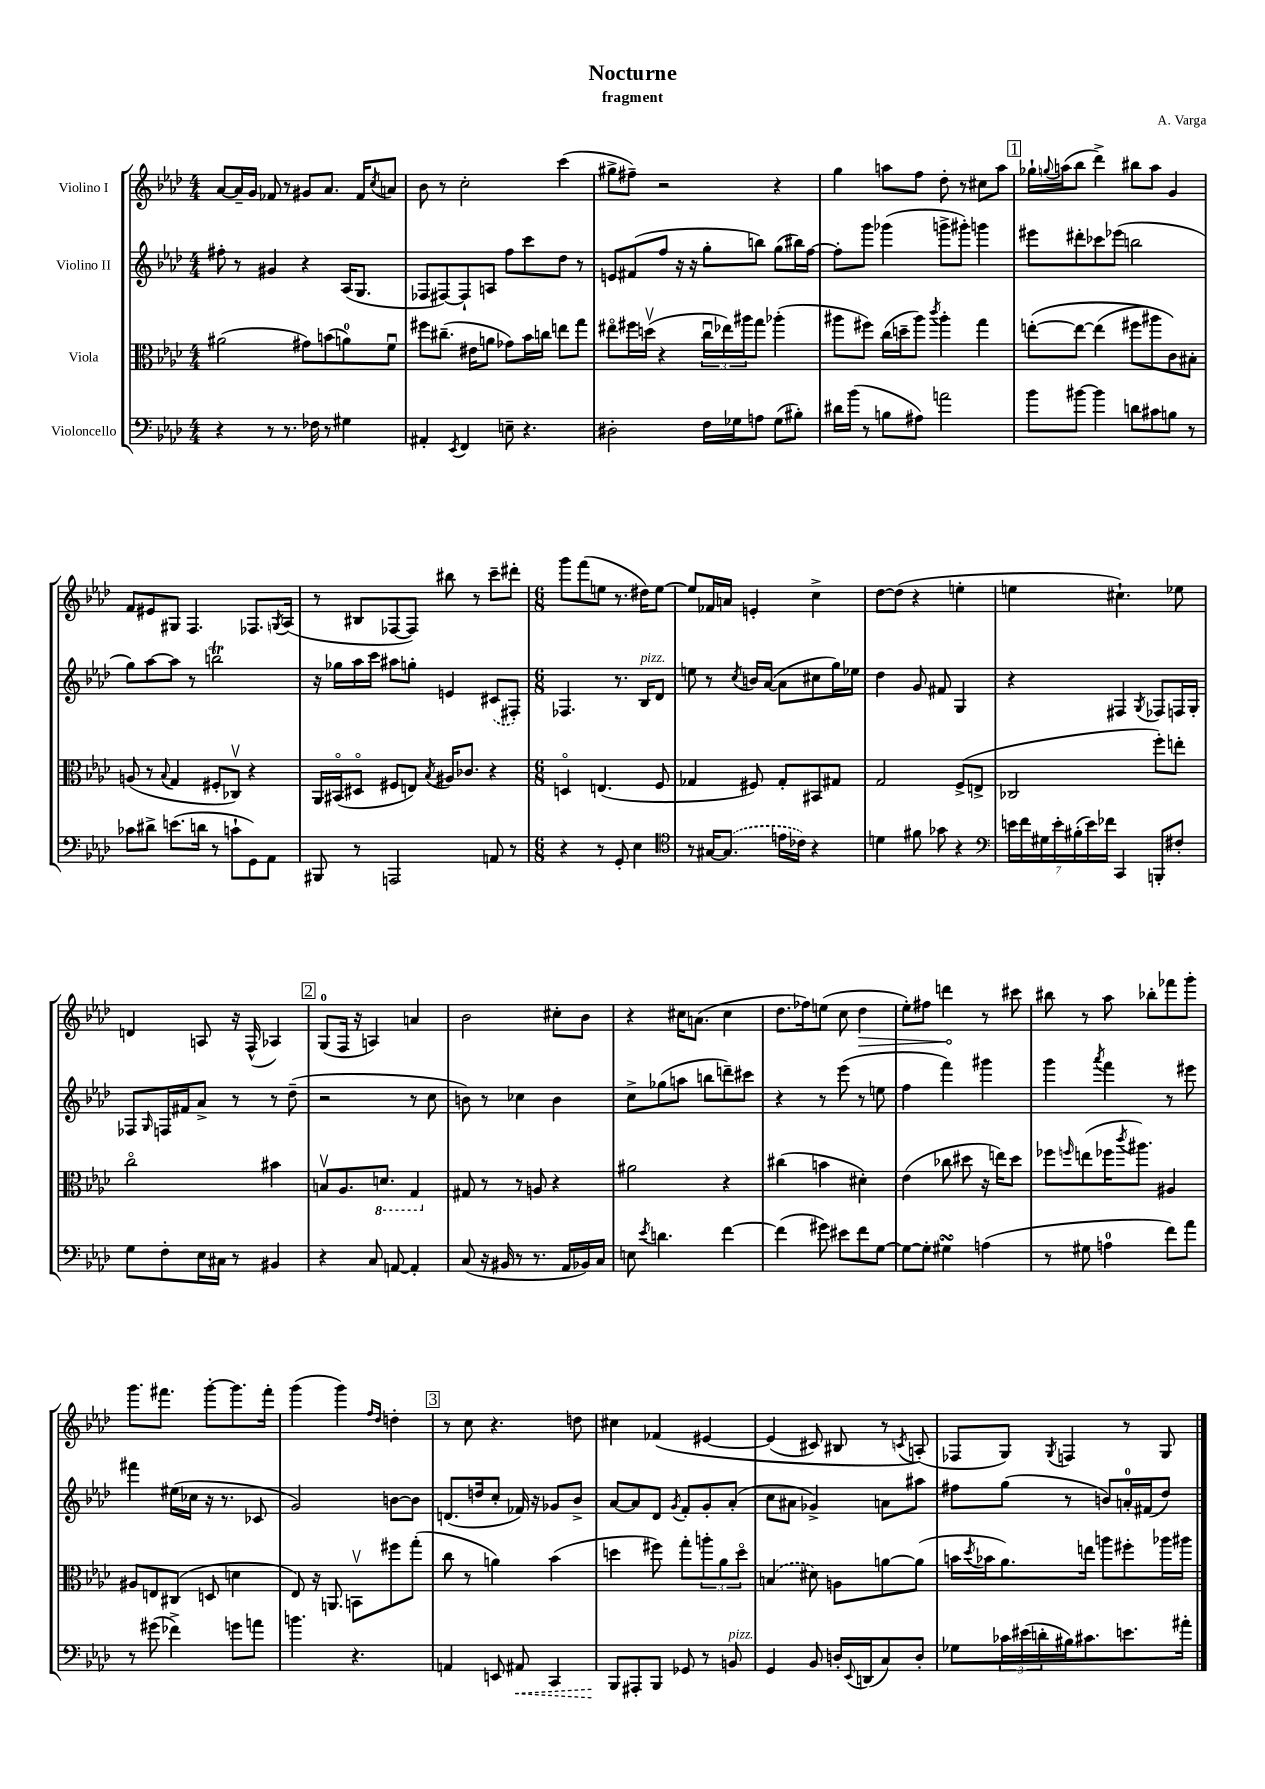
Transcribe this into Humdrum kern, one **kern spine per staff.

**kern	**dynam	**kern	**kern	**kern	**dynam
*part4	*part4	*part3	*part2	*part1	*part1
*staff4	*staff4	*staff3	*staff2	*staff1	*staff1
*I"Violoncello	*	*I"Viola	*I"Violino II	*I"Violino I	*
*clefF4	*	*clefC3	*clefG2	*clefG2	*
*k[b-e-a-d-]	*	*k[b-e-a-d-]	*k[b-e-a-d-]	*k[b-e-a-d-]	*
*M4/4	*	*M4/4	*M4/4	*M4/4	*
=1	=1	=1	=1	=1	=1
4r	.	(2a#X\	8ff#X'\	[8a-/L	.
.	.	.	8r	16a-~/L]	.
.	.	.	.	16g/JJ	.
8r	.	.	4g#X/	8f-X/	.
8.r	.	.	.	8r	.
.	.	8g#X\L)	4r	8g#X/L	.
16F-X\	.	.	.	.	.
8r	.	(8bn\	.	8.a-/J	.
4G#X\	.	8an\)	(16A-/KL	.	.
.	.	.	8.G/J	16f-/KL	.
.	.	.	.	8qcc/	.
.	.	8fu\J	.	8an/J	.
=2	=2	=2	=2	=2	=2
4AA#X'/	.	8ff#X\L	8F-X/L	8b-\	.
.	.	(8.cc#X~\J	[8F#X/)	8r	.
8qEE-/	.	.	.	.	.
4FF/	.	.	8F#`/]	2cc'\	.
.	.	16e#X\KL	.	.	.
.	.	8an\J	8An/J	.	.
8En~\	.	8g-X\L)	8ff\L	.	.
4.r	.	16b-\L	8ccc\	.	.
.	.	16ccn\JJ	.	.	.
.	.	8een\L	8dd-\J	(4ccc\	.
.	.	8gg\J	8r	.	.
=3	=3	=3	=3	=3	=3
2D#X'\	.	8ee#X\L	8en/L	8gg#X^\L	.
.	.	16ff#X\L	(8f#X/	8ff#X~\J)	.
.	.	(16ddnv\JJ	.	.	.
.	.	4r	8ff/J	2r	.
.	.	.	16r	.	.
.	.	.	16r	.	.
16F\LL	.	24ccu\LL	8gg'\L	.	.
.	.	24ee-X\)	.	.	.
16G-X\J	.	.	.	.	.
.	.	24aa#X\J	.	.	.
8An\J	.	8gg\J	8bbn\J)	.	.
(8G-\L	.	(4aa-X'\	(8gg\L	4r	.
8B#X'\J)	.	.	16bb#X\L)	.	.
.	.	.	[16ff\JJ	.	.
=4	=4	=4	=4	=4	=4
16d#X\LL	.	8aa#X\L	8ff'\L]	4gg\	.
(16b-\JJ	.	.	.	.	.
8r	.	8ff#X\J)	8ggg\J	.	.
8Bn\L	.	(16cc\LL	(4ggg-X\	8aan\L	.
.	.	16ddn~\J	.	.	.
8A#X\J)	.	8aa#\J)	.	8ff\J	.
.	.	8qccc/	.	.	.
2an\	.	4aa#'\	8gggn^\L	8dd-'\	.
.	.	.	8ggg#X'\J)	8r	.
.	.	4gg\	4gggn\	8cc#X\L	.
.	.	.	.	8aa\J	.
!!LO:REH:place=s1:t=1
=5	=5	=5	=5	=5	=5
8b-\L	.	([8een'\L	8eee#X\L	16gg-X`\LL	.
.	.	.	.	8qqggn/	.
.	.	.	.	(16aan\J	.
[8b#X\J	.	8ee\J_	8ddd#X'\	8bb-\J	.
4b#\]	.	(4ee\]	8ccc-X\	4ddd-^\)	.
.	.	.	(8eee-X\J	.	.
8dn\L	.	8ff#X\L	2bbn\	8bb#X\L	.
8c#X\	.	8aa#X\)	.	8aa\J	.
8Bn\J	.	8c\)	.	4g/	.
8r	.	8B#X'\J	.	.	.
!!LO:LB:g=z
=6	=6	=6	=6	=6	=6
8c-X\L	.	(8An/	8gg\L)	8f/L	.
8d#X^\J	.	8r	[8aa-\	8e#X/	.
.	.	8qqB-/	.	.	.
(8.en\L	.	4G/	8aa-\J]	8G#X/J	.
.	.	.	8r	4.F/	.
16dn\Jk	.	.	.	.	.
8r	.	8F#X'/L	2bbnt\	.	.
8cn`\L	.	8C-Xv/J)	.	.	.
8GG\)	.	4r	.	8.F-X/L	.
8AA-\J	.	.	.	.	.
.	.	.	.	8qGn/	.
.	.	.	.	(16A-/Jk	.
=7	=7	=7	=7	=7	=7
8BBB#X/	.	16AA-/LL	16r	8r	.
.	.	(16BB#X/J	16gg-X\LL	.	.
8r	.	8D#X/J	16aa-\	8B#X/L	.
.	.	.	16ccc\JJ	.	.
2AAAn/	.	8F#X/L	8aa#X\L	[8F-X/	.
.	.	8En/J)	8ggn'\J	8F-/J])	.
.	.	8qB-/	.	.	.
.	.	16A#X/KL	4en/	8bb#X\	.
.	.	8.c-X/J	.	.	.
.	.	.	.	8r	.
8AAn/	.	4r	(8c#X/L	8ccc~\L	.
8r	.	.	8F#X'/J)	8ddd#X'\J	.
=8	=8	=8	=8	=8	=8
*M6/8	*	*M6/8	*M6/8	*M6/8	*
4r	.	4Dn/	4.F-X/	8ggg\L	.
.	.	.	.	(8fff\	.
8r	.	(4.En/	.	8een\J	.
8GG'/	.	.	8.r	8.r	.
4E-\	.	.	.	.	.
!	!	!	!LO:TX:a:i:t=pizz.	!	!
.	.	.	16B-/KL	16dd#X\KL)	.
.	.	8F/	8d-/J	[8ee\J	.
=9	=9	=9	=9	=9	=9
*clefC4	*	*	*	*	*
8r	.	4G-X/	8een\	8ee/L]	.
[16G#X/KL	.	.	8r	16f-X/L	.
(8.G#/J]	.	.	.	16an/JJ	.
.	.	.	8qcc/	.	.
.	.	8F#X/)	16bn/LL	4en'/	.
.	.	.	([16a-/JJ	.	.
16en\LL	.	8G-'/L	8a-\L]	.	.
16c-X\JJ)	.	.	.	.	.
4r	.	8BB#X/	8cc#X\	4cc^\	.
.	.	8G#X/J	16gg\L)	.	.
.	.	.	16ee-X\JJ	.	.
=10	=10	=10	=10	=10	=10
4dn\	.	2G/	4dd-\	[8dd-\L	.
.	.	.	.	(8dd-\J]	.
8f#X\	.	.	8g/	4r	.
8g-X\	.	.	8f#X/	.	.
4r	.	(8F^/L	4G/	4een'\	.
.	.	8En^/J	.	.	.
=11	=11	=11	=11	=11	=11
*clefF4	*	*	*	*	*
28en\LL	.	2C-X/	4r	4een\	.
28f\	.	.	.	.	.
28G#X\	.	.	.	.	.
28e'\	.	.	.	.	.
(28B#X'\	.	.	.	.	.
28e\)	.	.	.	.	.
28f-X\JJ	.	.	.	.	.
4CC/	.	.	4F#X/	4.cc#X`\)	.
.	.	.	8qG/	.	.
8BBBn'/L	.	8ff'\L)	8F-X/L	.	.
8F#X'/J	.	8een'\J	16Fn/L	8ee-X\	.
.	.	.	16G'/JJ	.	.
!!LO:LB:g=z
=12	=12	=12	=12	=12	=12
8G\L	.	2cc\	8F-X/L	4dn/	.
.	.	.	16qqG/	.	.
8F'\	.	.	16Fn/L	.	.
.	.	.	16f#X/J	.	.
16E-\L	.	.	8a-^/J	8An/	.
16C#X\JJ	.	.	.	.	.
8r	.	.	8r	16r	.
.	.	.	.	(16F^^/	.
4BB#X/	.	4b#X\	8r	4A-X/)	.
.	.	.	(8dd-~\	.	.
!!LO:REH:place=s1:t=2
=13	=13	=13	=13	=13	=13
4r	.	8Bnv/L	2r	(8G/L	.
.	.	8.A-/	.	16F/Jk	.
.	.	.	.	16r	.
8C/	.	.	.	4An/)	.
*	*	*8ba	*	*	*
.	.	8.Dn/J	.	.	.
[8AAn/	.	.	.	.	.
4AA'/]	.	4GG/	8r	4an/	.
.	.	.	8cc\	.	.
=14	=14	=14	=14	=14	=14
*	*	*X8ba	*	*	*
(8C/	.	8G#X/	8bn\)	2b-\	.
16r	.	8r	8r	.	.
16BB#X/	.	.	.	.	.
8r	.	8r	4cc-X\	.	.
8.r	.	8An/	.	.	.
.	.	4r	4b\	8cc#X'\L	.
16AA-/LL	.	.	.	.	.
16BB-X/)	.	.	.	8b-\J	.
16C/JJ	.	.	.	.	.
=15	=15	=15	=15	=15	=15
8En\	.	2a#X\	8cc^\L	4r	.
8qe-/	.	.	.	.	.
4.dn\	.	.	(8gg-X\	.	.
.	.	.	8aan\J	16cc#X\KL	.
.	.	.	.	(8.an\J	.
.	.	.	8bbn\L	.	.
[4f\	.	4r	8dddn~\)	4cc#\	.
.	.	.	8ccc#X\J	.	.
=16	=16	=16	=16	=16	=16
(4f\]	.	(4cc#X\	4r	8.dd-\L	.
.	.	.	.	16ff-X\k)	.
8g#X\)	.	4bn\	8r	(8een\J	.
8e#X\L	.	.	(8eee-\	8cc\	.
!	!	!	!	!	!LO:HP:b
8f\	.	4d#X'\)	8r	4dd-\	>
[8G\J	.	.	8een\	.	.
=17	=17	=17	=17	=17	=17
8G\L_	.	(4e-\	4ff\	8ee-'\L)	.
8G'\J]	.	.	.	8ff#X\J	.
4G#XsSsS\	.	8cc-X\	4fff\)	4dddn\	.
.	.	8dd#X\	.	.	.
(4An\	.	16r	4ggg#X\	8r	]
.	.	16een\KL)	.	.	.
.	.	8dd#\J	.	8ccc#X\	.
=18	=18	=18	=18	=18	=18
8r	.	8ff-X\L	4ggg\	8bb#X\	.
.	.	16qqffn/	.	.	.
8G#X\	.	(8een\	.	8r	.
.	.	.	8qaaa-/	.	.
4An\	.	16ff-X\K	4fff\	8aa-\	.
.	.	8qccc/	.	.	.
.	.	8.aa#X\J)	.	.	.
.	.	.	.	8bb-X'\L	.
8f\L)	.	4A#X/	8r	8fff-X\	.
8a-\J	.	.	8eee#X\	8ggg'\J	.
!!LO:LB:g=z
=19	=19	=19	=19	=19	=19
8r	.	8A#X/L	4fff#X\	8.ggg\L	.
(8g#X\	.	8En/	.	.	.
.	.	.	.	8.fff#X\J	.
4f-X^\)	.	(8C#X/J	(16ee#X\LL	.	.
.	.	.	16cc-X\JJ	.	.
.	.	8Dn/	16r	[8ggg'\L	.
.	.	.	8.r	.	.
8gn\L	.	4dn\	.	8.ggg\]	.
8an\J	.	.	8c-X/	.	.
.	.	.	.	16fff#'\Jk	.
=20	=20	=20	=20	=20	=20
4.bn\	.	8E-/)	2g/)	(4ggg\	.
.	.	16r	.	.	.
.	.	8.AAn/	.	.	.
.	.	.	.	4ggg\)	.
4.r	.	8BBnv\L	.	.	.
.	.	.	.	16qqff/LL	.
.	.	.	.	16qqdd-/JJ	.
.	.	8ff#X\	[8bn\L	4ddn'\	.
.	.	(8gg'\J	8b\J]	.	.
!!LO:REH:place=s1:t=3
=21	=21	=21	=21	=21	=21
4AAn/	.	8cc\	(8.dn/L	8r	.
.	.	8r	.	8cc\	.
.	.	.	16ddn/k	.	.
8EEn/	.	4an\)	8cc'/J	4.r	.
!	!LO:HP:b	!	!	!	!
8AA#X/	<	.	16f-X/)	.	.
.	.	.	16r	.	.
4CC/	.	(4b-\	8g-X/L	.	.
.	.	.	8b-^/J	8ddn\	.
=22	=22	=22	=22	=22	=22
8BBB-/L	.	4ddn\	[8a-/L	4cc#X\	.
8AAA#X'/	[	.	8a-/]	.	.
8BBB-/J	.	8ff#X\)	8d-/J	(4f-X/	.
.	.	.	8qg/	.	.
8GG-X/	.	8gg'\L	8f'/L	.	.
8r	.	12aan'\	8g'/	[4e#X/	.
.	.	12a-\	.	.	.
!LO:TX:a:i:t=pizz.	!	!	!	!	!
8BBn/	.	.	(8a-'/J	.	.
.	.	12dd\J	.	.	.
=23	=23	=23	=23	=23	=23
4GG/	.	(4Bn/	8cc\L	(4e#/]	.
.	.	.	8a#X\J	.	.
8BB-/	.	8d#X\)	4g-X^/)	8c#X/)	.
16Dn'/LL	.	8An\L	.	8B#X/	.
8qqEE-/	.	.	.	.	.
(16DDn/J	.	.	.	.	.
8C/)	.	[8an\	8an\L	8r	.
.	.	.	.	8qcn/	.
8D'/J	.	(8a\J]	8aa#X\J	(8An'/)	.
=24	=24	=24	=24	=24	=24
8G-X\L	.	16bn\LL	8ff#X\L	8F-X/L	.
.	.	8qdd-/	.	.	.
.	.	16b-X\J	.	.	.
24c-X\L	.	8.a-\)	(8gg\J	8G/J)	.
(24e#X\	.	.	.	.	.
24dn'\	.	.	.	.	.
.	.	.	.	8qG/	.
16B#X\J)	.	.	8r	4Fn/	.
8.c#X\	.	16een\Jk	.	.	.
.	.	8aan\L	8bn/L)	.	.
8.en\	.	8ff#X'\	16an'/L	8r	.
.	.	.	(16f#X/J	.	.
.	.	16aa-X\L	8dd-/J)	8G/	.
16a#X'\Jk	.	16aa#X\JJ	.	.	.
==	==	==	==	==	==
*-	*-	*-	*-	*-	*-
